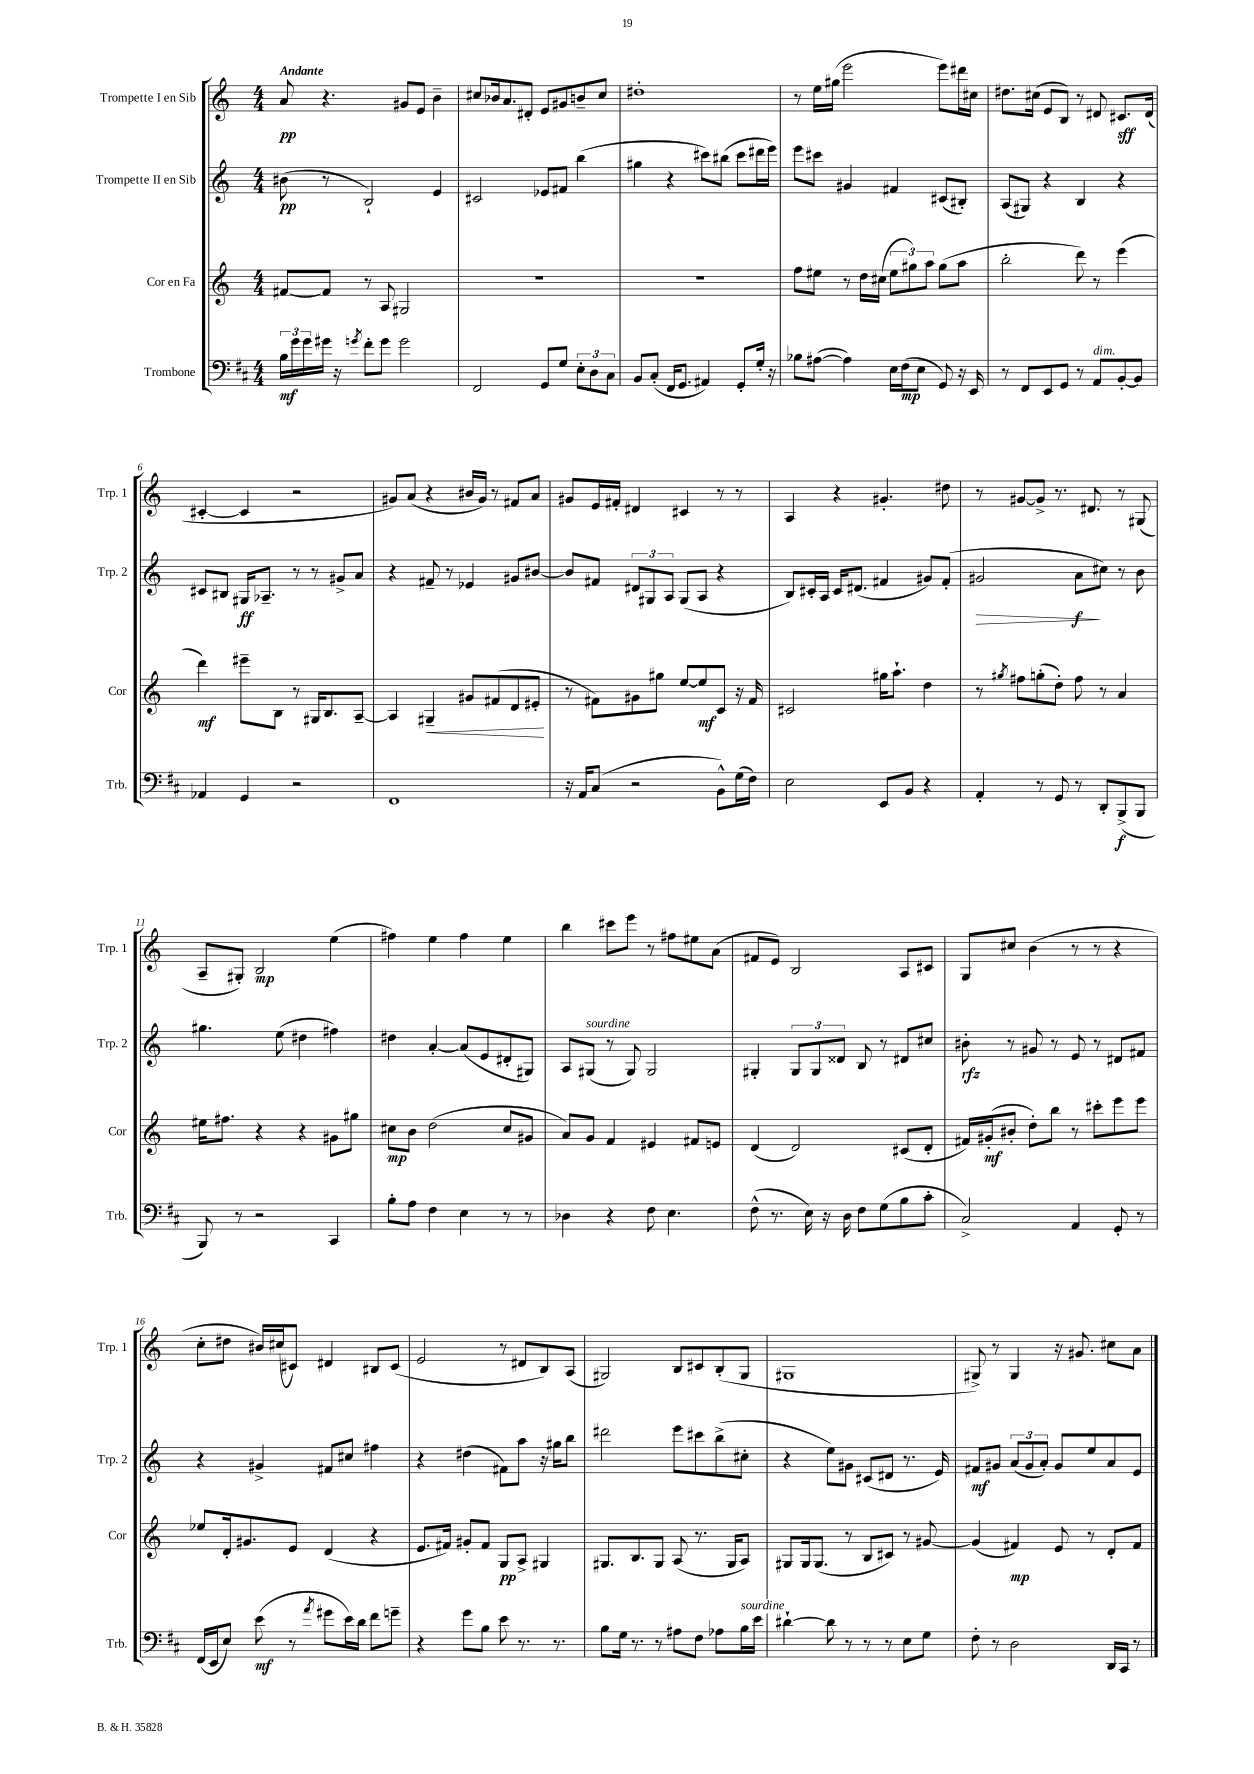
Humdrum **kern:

**kern	**kern	**kern	**kern
*staff4	*staff3	*staff2	*staff1
*clefF4	*clefG2	*clefG2	*clefG2
*k[f#c#]	*k[]	*k[]	*k[]
*M4/4	*M4/4	*M4/4	*M4/4
24B	[8f#	(8b#	8a
24g	.	.	.
24g	.	.	.
16g#	8f#]	8r	4.r
16r	.	.	.
8qg	.	.	.
8f#'	8r	2B`)	.
8g	8A	.	.
2g	2G#	.	8g#
.	.	.	8e
.	.	4e	4b~
=	=	=	=
2FF#	1r	2c#	8cc#
.	.	.	16b-
.	.	.	8.a
.	.	.	8d#'
8GG	.	8e-	8e
8G	.	8f#	8g#
12E'	.	(4bb	8b~
12D	.	.	.
.	.	.	8cc#
12C#	.	.	.
=	=	=	=
8BB	1r	4gg#	1dd#'
(8C#'	.	.	.
16FF#	.	4r	.
8.GG	.	.	.
4AA#)	.	8ccc#)	.
.	.	(8bb#	.
8GG'	.	8ccc#	.
16G'	.	16ddd#	.
16r	.	16eee)	.
=	=	=	=
8B-	8ff	8eee	8r
([8A#	8ee#	8ccc#	16ee
.	.	.	(16gg#
4A#])	8r	4g#	2eee
.	16dd	.	.
.	(16cc#	.	.
16E	12ee#	4f#	.
(16F#	.	.	.
.	12gg#)	.	.
8E	.	.	.
.	12aa	.	.
8GG)	(8gg#	(8c#	8eee)
16r	8aa	8B#')	16ddd#
16EE	.	.	16cc#
=	=	=	=
8r	2bb'	(8A	8.dd#
8FF#	.	8G#)	.
.	.	.	(16cc#
8EE	.	4r	8e
8GG	.	.	8B)
8r	8ddd)	4B	8r
8AA	8r	.	8d#
[8BB'	(4eee	4r	8.c#
8BB]	.	.	.
.	.	.	(16d#
=	=	=	=
4AA-	4ddd)	8c#	[4c#'
.	.	8B#	.
4GG	8eee#~	16G#	4c#]
.	.	8.A-~	.
.	8B	.	.
2r	8r	8r	2r
.	16G#	8r	.
.	8.B	.	.
.	.	8g#^	.
.	[8A~	8a	.
=	=	=	=
1FF#	4A]	4r	8g#)
.	.	.	(8a
.	4G#~	8f#~	4r
.	.	8r	.
.	8g#	4e-	16b#
.	.	.	16g#)
.	(8f#	.	8r
.	8d	8g#	8f#
.	8e#'	[8b#	8a
=	=	=	=
16r	8r	8b#]	8g#
16AA	.	.	.
(8C#	8f#)	8f#	16e
.	.	.	16f#'
2r	8g#	12d#	4d#
.	.	12G#	.
.	8gg#	.	.
.	.	12A	.
.	[8ee	(8G#	4c#
.	8ee]	8A	.
8BB^^)	8c	4r	8r
(16G	16r	.	8r
16F#)	16f#	.	.
=	=	=	=
2E	2c#	8B)	4A
.	.	16c#'	.
.	.	16A	.
.	.	16c#	4r
.	.	(8.d#	.
8EE	16gg#	4f#	4.g#'
.	8.aa`	.	.
8BB	.	.	.
4r	4dd	8g#)	.
.	.	(8f#'	8dd#
=	=	=	=
4AA'	8r	2g#	8r
.	8qgg#	.	.
.	8ff#	.	[8g#
8r	(8gg'	.	8g#^]
8GG	8dd')	.	8.r
8r	8ff#	8a	.
.	.	.	8.d#
8DD'	8r	8cc#)	.
(8BBB^	4a	8r	8r
8BBB	.	8b	(8G#
=	=	=	=
8BBB)	16ee#	4.gg#	8A~
.	8.ff#	.	.
8r	.	.	8G#')
2r	4r	.	2B
.	.	(8ee	.
.	4r	4dd#	.
4CC#	8g#	4ff#)	(4ee
.	8gg#	.	.
=	=	=	=
8B'	8cc#	4dd#	4ff#)
8A	8b	.	.
4F#	(2dd	[4a'	4ee
4E	.	(8a]	4ff#
.	.	8e	.
8r	8cc#	8d#'	4ee
8r	8g#	8G#)	.
=	=	=	=
4D-	8a)	8A	4bb
.	8g	(8G#	.
4r	4f	8r	8ccc#
.	.	8G#)	8eee
8F#	4e#	2G#	8r
4.E	.	.	8ff#
.	8f#	.	8ee#
.	8e	.	(8a
=	=	=	=
(8F#^^	(4d	4G#'	8f#
8.r	.	.	8e)
.	2d)	12G#	2B
16E)	.	.	.
.	.	12G#	.
16r	.	.	.
.	.	12d##	.
16D	.	.	.
8F#	.	8B	.
(8G	.	8r	.
8B	(8c#	8d#	8A
8c#'	8d'	8cc#	8c#
=	=	=	=
2C#^)	16f#)	8b#'	8G
.	(16g#'	.	.
.	8b#'	8r	8cc#
.	8dd')	8g#	(4b
.	8bb	8r	.
4AA	8r	8e	8r
.	8ccc#'	8r	8r
8GG'	8eee	8d#	4r
8r	8eee	8f#	.
=	=	=	=
(16FF#	8ee-	4r	8cc'
16EE	.	.	.
8E)	16d'	.	8dd#
.	8.g#	.	.
(8e	.	4g#^	16b#)
.	.	.	(16cc#
8r	8e	.	8c#)
8qa	.	.	.
8g#	(4d	8f#	4d#
16e)	.	8cc#	.
16d	.	.	.
8f#	4r	4ff#	8B#
8g~	.	.	(8c#
=	=	=	=
4r	8.e	4r	2e
.	16f#)	.	.
8g	8g#'	(4dd#	.
8B	8f#	.	.
8e	8G	8f#)	8r
8.r	8A^	8aa	8d#
.	4G#	16r	8B)
8.r	.	16gg#	.
.	.	8bb	(8A
=	=	=	=
8B	8.G#	2ddd#	2G#)
16G	.	.	.
8.r	8.B	.	.
8r	8G#	.	.
8A#	(8A	8eee	8B
8F#	8.r	8ccc#	8c#
8A-	.	(8bb^	(8B'
.	16G#	.	.
16B	8A)	8cc#'	8G#
16e	.	.	.
=	=	=	=
[4d#`	8G#	4r	1G#
.	16G#	.	.
.	(8.G#	.	.
8d#]	.	8ee)	.
8r	8r	8g#	.
8r	8B	(8c#	.
8r	8c#)	8d#	.
8E	8r	8.r	.
8G	[8g#	.	.
.	.	16e)	.
=	=	=	=
8F#'	(4g#]	8f#	8G#^)
8r	.	8g#	8r
2D	4f#)	(12a	4G#
.	.	12g#	.
.	.	12a')	.
.	8e	8g#	16r
.	.	.	8.g#
.	8r	8ee	.
16DD	8d'	8a	8cc#
16CC#	.	.	.
8r	8f#	8e	8a
==	==	==	==
*-	*-	*-	*-
